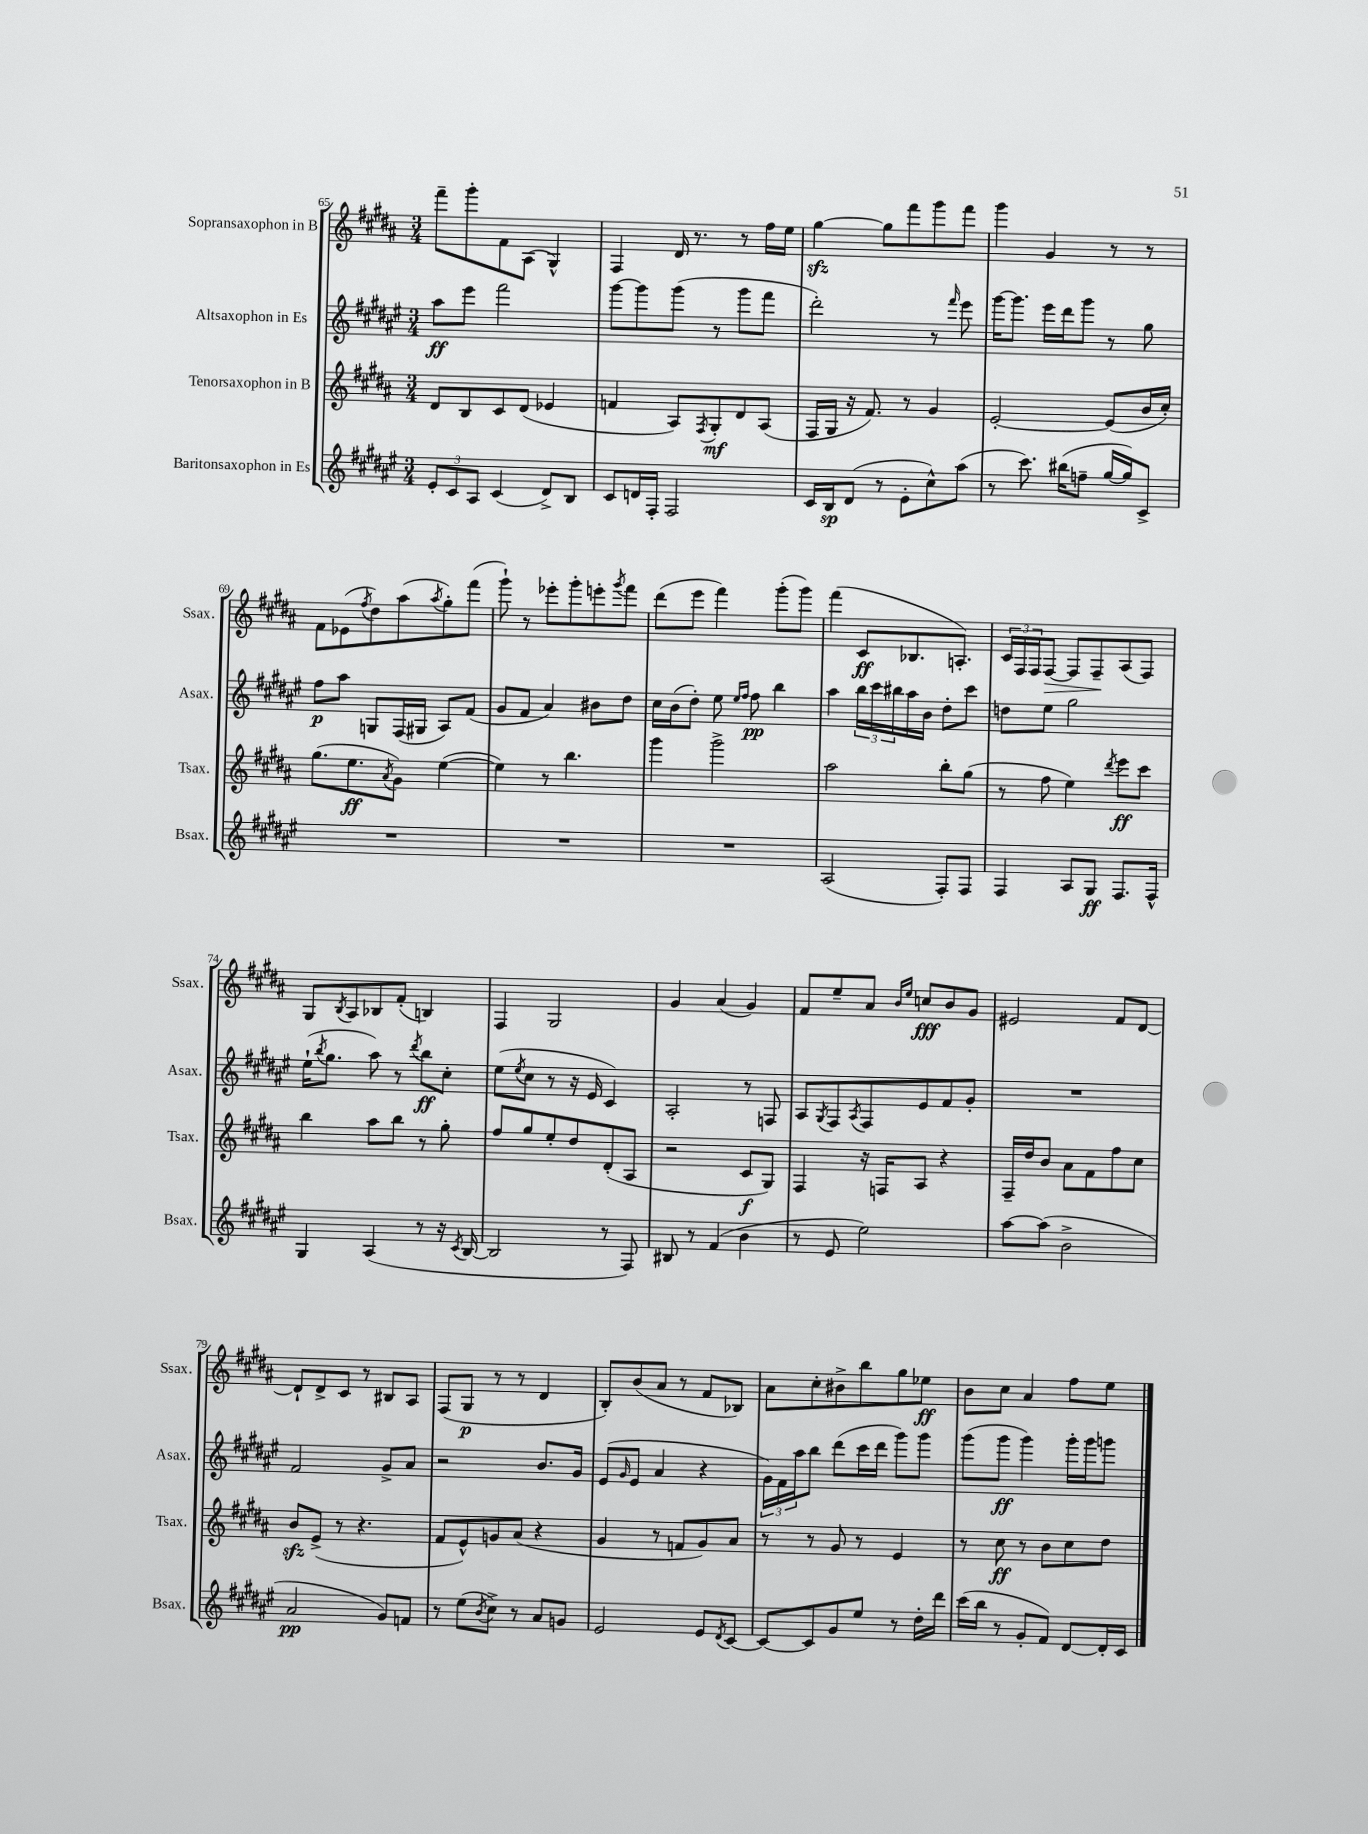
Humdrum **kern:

**kern	**kern	**kern	**kern
*staff4	*staff3	*staff2	*staff1
*clefG2	*clefG2	*clefG2	*clefG2
*k[f#c#g#d#a#e#]	*k[f#c#g#d#a#]	*k[f#c#g#d#a#e#]	*k[f#c#g#d#a#]
*M3/4	*M3/4	*M3/4	*M3/4
12e#'	8d#	8aa#	8fff#~
12c#	.	.	.
.	8B	8eee#	8ggg#'
12A#	.	.	.
(4c#	8c#	2fff#	8f#
.	(8d#	.	(8A#
8d#^)	4e-	.	4G#^^)
8B	.	.	.
=	=	=	=
8c#	4f	[8ggg#	4F#
16d	.	8ggg#]	.
16F#'	.	.	.
2F#	8A#)	(8ggg#	16d#
.	.	.	8.r
.	8qF#	.	.
.	8G#'	8r	.
.	8d#	8ggg#	8r
.	(8A#	8fff#	16ff#
.	.	.	16ee
=	=	=	=
16c#	16F#	2ddd#')	[4gg#
16B	16G#	.	.
(8d#	16r	.	.
.	8.f#)	.	.
8r	.	.	8gg#]
8e#'	8r	.	8fff#
8cc#^^)	4g#	8r	8ggg#
.	.	16qqfff#	.
(8aa#	.	8eee#	8fff#
=	=	=	=
8r	[2e'	[16ggg#	4ggg#
.	.	8.ggg#]	.
8.ccc#)	.	.	.
.	.	16eee#	4g#
(16bb#	.	16ddd#	.
8ff~	.	8ggg#	.
[16gg#	(8e]	8r	8r
16gg#])	.	.	.
8c#^	16b	8gg#	8r
.	16cc#')	.	.
=	=	=	=
2.r	(8.gg#	8ff#	8f#
.	.	8aa#	(8e-
.	8.ee	.	.
.	.	.	8qff#
.	.	8G	8dd#)
.	8qa#	.	.
.	8g#)	(16F#	(8aa#
.	.	16G#	.
.	.	.	8qaa#
.	([4ee	8A#)	8gg#')
.	.	(8f#	(8fff#
=	=	=	=
2.r	4ee])	8g#	8ggg#`)
.	.	8f#	8r
.	8r	4a#)	8eee-'
.	4.bb	.	8ggg#'
.	.	8b#	8eee'
.	.	.	8qggg#
.	.	8dd#	8fff#
=	=	=	=
2.r	4ggg#	16cc#	(8ddd#
.	.	(16b	.
.	.	8dd#')	8eee
.	2ggg#^	8ee#	4fff#)
.	.	16qqee#	.
.	.	16qqff#	.
.	.	8ff#	.
.	.	4bb	(8ggg#'
.	.	.	8ggg#)
=	=	=	=
(2A#	2aa#	4aa#	(4fff#
.	.	24bb	8c#
.	.	24ccc#	.
.	.	24bb#	.
.	.	16aa#	8.B-
.	.	16b	.
8F#')	8bb'	8dd#'	.
.	.	.	8.A')
8F#	(8gg#	8ccc#	.
=	=	=	=
4F#	8r	8dd	24c#
.	.	.	24F#
.	.	.	24F#
.	8ff#	8ee#	[8F#
8A#	4ee)	2gg#	8F#]
8G#	.	.	8F#~
.	8qddd#	.	.
8.F#	8eee	.	(8A#
.	8ccc#	.	8F#)
16F#^^	.	.	.
=	=	=	=
4G#	4bb	(16ee#`	8G#
.	.	8qbb	.
.	.	8.gg#	.
.	.	.	8qB
.	.	.	8A#
(4A#	8aa#	8aa#)	8B-
.	8bb	8r	(8f#'
.	.	8qddd#	.
8r	8r	8bb	4B)
16r	8gg#'	8cc#'	.
8qc#	.	.	.
[16B	.	.	.
=	=	=	=
2B]	8ff#	(8ee#	4F#
.	.	8qee#	.
.	8gg#	8cc#	.
.	8ee'	8r	2G#
.	8dd#	16r	.
.	.	16e#	.
8r	(8d#'	4c#)	.
8F#)	8A#	.	.
=	=	=	=
8B#	2r	2A#'	4g#
8r	.	.	.
(4f#	.	.	(4a#
4b	8c#	8r	4g#)
.	8G#)	8F	.
=	=	=	=
8r	4F#	8A#	8f#
.	.	8qG#	.
8e#	.	8F#	8ee~
.	.	8qA#	.
2ee#)	16r	8F#	8a#
.	16F	.	.
.	.	.	16qqb
.	.	.	16qqee
.	8A#	8e#	8cc
.	4r	8f#	8b
.	.	8g#'	8g#
=	=	=	=
[8aa#	16F#~	2.r	2e#
.	16dd#	.	.
(8aa#]	8b	.	.
2b^	8a#	.	.
.	8f#	.	.
.	8ff#	.	8f#
.	8cc#	.	[8d#
=	=	=	=
2a#	8b	2f#	8d#`]
.	(8e^	.	8d#^
.	8r	.	8c#
.	4.r	.	8r
8g#)	.	8g#^	8B#
8f	.	8a#	8A#
=	=	=	=
8r	8f#	2r	(8F#
(8ee#	8e^^)	.	8G#
8qb	.	.	.
8cc#^)	8g	.	8r
8r	(8a#	.	8r
8a#	4r	8.b	4d#
8g	.	.	.
.	.	16g#	.
=	=	=	=
2e#	4g#	(8e#	8B')
.	.	16qqg#	.
.	.	8e#	(8b
.	8r	4a#	8a#
.	8f	.	8r
8e#	8g#)	4r	8f#
8qd#	.	.	.
[8c#	8a#	.	8B-)
=	=	=	=
8c#_	8r	24g#)	8a#
.	.	24f#	.
.	.	24aa#	.
8c#]	8r	8bb	8cc#'
8g#	8g#	(8ddd#	8b#^
8ee#	8r	16ccc#	8bb
.	.	16ddd#	.
8r	4e	8ggg#)	8gg#
16dd#'	.	8ggg#	8ee-
16ddd#	.	.	.
=	=	=	=
(16ccc#	8r	(8ggg#	8b
16bb	.	.	.
8r	8cc#	8ggg#	8cc#
8g#'	8r	4ggg#)	4a#
8f#)	8b	.	.
[8d#	8cc#	16ggg#'	8ff#
.	.	16ggg#	.
16d#']	8dd#	8ggg	8ee
16c#	.	.	.
==	==	==	==
*-	*-	*-	*-
